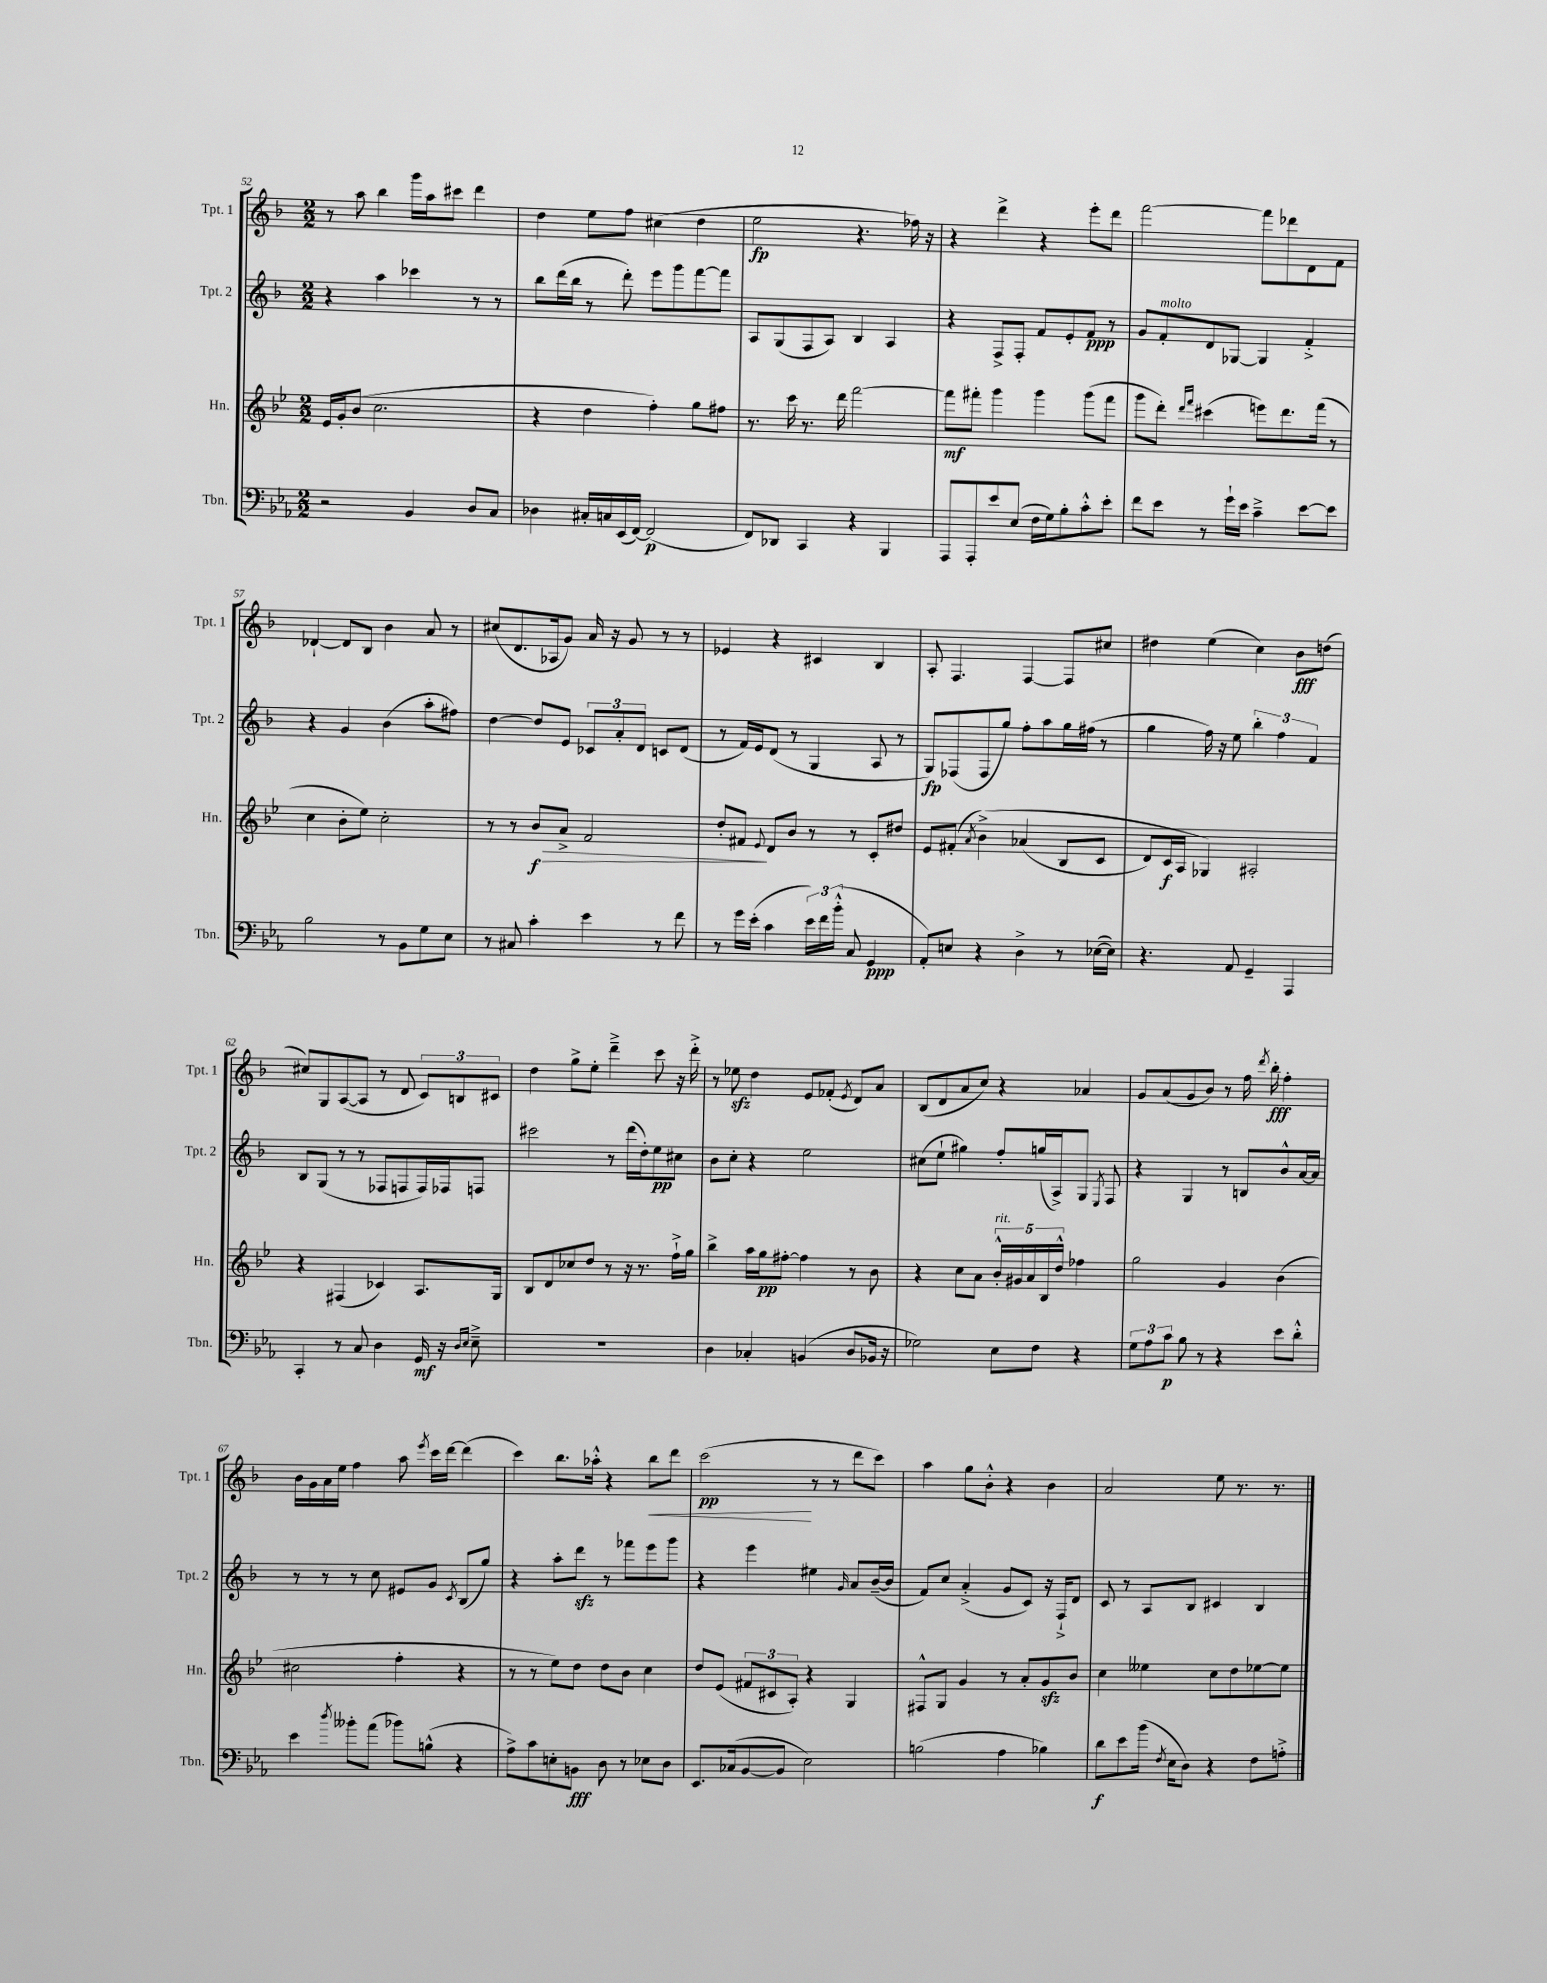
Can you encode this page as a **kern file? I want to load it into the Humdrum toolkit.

**kern	**kern	**kern	**kern
*staff4	*staff3	*staff2	*staff1
*clefF4	*clefG2	*clefG2	*clefG2
*k[b-e-a-]	*k[b-e-]	*k[b-]	*k[b-]
*M2/2	*M2/2	*M2/2	*M2/2
2r	16e-	4r	8r
.	16g'	.	.
.	(8b-	.	8aa
.	2.cc	4aa	4bb-
4BB-	.	4ccc-	16ggg
.	.	.	16aa
.	.	.	8ccc#
8D	.	8r	4ddd
8C	.	8r	.
=	=	=	=
4D-	4r	8bb-	4dd
.	.	(16ddd	.
.	.	16bb-	.
16C#'	4dd	8r	8ee
16C	.	.	.
(16EE-	.	8ddd')	8ff
[16FF)	.	.	.
(2FF]	4ff')	8eee	(4cc#
.	.	8ggg	.
.	8gg	[8fff	4dd
.	8ff#	8fff]	.
=	=	=	=
8FF)	8.r	8A	2ee
8DD-	.	(8G	.
.	16ccc	.	.
4CC	8.r	8F	.
.	.	8A)	.
.	16ddd	.	.
4r	[2fff	4B-	4.r
4BBB-	.	4A	.
.	.	.	16ff-)
.	.	.	16r
=	=	=	=
8AAA-	8fff]	4r	4r
8AAA-'	8fff#'	.	.
8e-	4ggg	8F^	4ddd^
(8E-	.	8F'	.
16F	4ggg	8f	4r
16G)	.	.	.
8B-'	.	8e'	.
8c'^^	(8ggg	8f	8eee'
8e-'	8fff#	8r	8ddd
=	=	=	=
8f	8ggg	8g	[2fff
8e-	8ddd')	8f'	.
.	16qqddd	.	.
.	16qqfff	.	.
8r	(4ccc#	8d	.
16g`	.	[8G-	.
16e-	.	.	.
4c~^	8eee)	4G-]	8fff]
.	8.ddd	.	8ddd-
[8e-	.	4f'^	8d
.	(16fff	.	.
8e-]	8r	.	8f
=	=	=	=
2B-	4cc	4r	[4d-`
.	8b-'	4g	8d-]
.	8ee-)	.	8B-
8r	2cc'	(4b-	4b-
8BB-	.	.	.
8G	.	8aa'	8a
8E-	.	8ff#)	8r
=	=	=	=
8r	8r	[4dd	(8cc#
8C#	8r	.	8.d
4c'	8b-	8dd]	.
.	.	.	16A-
.	8a^	8e	8g)
4e-	2f	12c-	16a
.	.	.	16r
.	.	12a'	.
.	.	.	8g
.	.	12d	.
8r	.	8c	8r
8f	.	(8d	8r
=	=	=	=
8r	8dd'	8r	4e-
16g	8f#	16f)	.
(16e-'	.	16e	.
.	8qqe-	.	.
4c	8d	(8d	4r
.	8b-	8r	.
24e-)	8r	4G	4c#
24f	.	.	.
(24b-'^^	.	.	.
8C	8r	.	.
4GG	8c'	8A	4B-
.	8dd#	8r	.
=	=	=	=
8AA-')	8e-	8G)	8A'
8E	(8f#'	(8F-	4.F
.	8qa	.	.
4r	&(4b-^)	8F-	.
.	.	8gg)	.
4D^	(4a-	8ff'	[4F
.	.	8aa	.
8r	8B-	16gg	8F]
.	.	(16ff#	.
([16E-	8c	8r	8cc#
16E-])	.	.	.
=	=	=	=
4.r	8d)	4gg	4dd#
.	16c	.	.
.	16A	.	.
.	4G-&)	16ff)	(4ee
.	.	16r	.
8AA-	.	8ee	.
4GG~	2A#'	6bb-'	4cc)
.	.	6ff	.
4AAA-	.	.	8b-
.	.	6f	.
.	.	.	(8dd
=	=	=	=
4CC'	4r	8B-	8cc#)
.	.	(8G	8G
8r	(4F#	8r	([8A
8C	.	8r	8A]
4D	4c-)	8F-	8r
.	.	8F	8d
16GG	8.A	16F)	12c)
16r	.	16F-	.
.	.	.	12B
16qqD	.	.	.
16qqE-	.	.	.
8E-~^	.	8F	.
.	.	.	12c#
.	16G	.	.
=	=	=	=
1r	8B-	2ccc#	4dd
.	8d	.	.
.	8cc-	.	8gg^
.	8dd	.	8ee'
.	8r	8r	4ddd~^
.	16r	(16ddd	.
.	8.r	16dd')	.
.	.	8ee	8ccc
.	16ff`^	8cc#	16r
.	16gg	.	16ddd'^
=	=	=	=
4D	4bb-^	8b-	8r
.	.	8cc'	8ee-
4C-'	16aa	4r	4dd
.	16gg	.	.
.	[8ff#'	.	.
(4BB	4ff#]	2ee	8e
.	.	.	(8f-'
.	.	.	8qe
8D	8r	.	8d)
16BB-	8b-	.	8a
16r	.	.	.
=	=	=	=
2G-)	4r	(8cc#	(8B-
.	.	8ee`	8d
.	8cc	4gg#)	8a
.	8a	.	8cc)
8E-	20b-'^^	8ff'	4r
.	20g#	.	.
.	20a	.	.
8F	.	(16gg	.
.	20B-	.	.
.	.	16A^)	.
.	20dd^^	.	.
4r	4ff-	8G	4a-
.	.	8qE	.
.	.	8F	.
=	=	=	=
12G	2gg	4r	8g
12A-	.	.	.
.	.	.	(8a
12c	.	.	.
8B-	.	4G	8g
8r	.	.	8b-)
4r	4g	8r	8r
.	.	8B	16ff
.	.	.	8qddd
.	.	.	16bb-'
8e-	(4b-	8b-^^	4ff'
8d'^^	.	[16a	.
.	.	16a]	.
=	=	=	=
4e-	2cc#	8r	16b-
.	.	.	16g
.	.	8r	16a
.	.	.	16ee
8qdd	.	.	.
8b--'	.	8r	4ff
(8a-	.	8cc	.
8b-)	4ff'	8e#	8aa
.	.	.	8qeee
(8B^^	.	8g	16ccc
.	.	.	[16ddd
.	.	8qc	.
4r	4r	(8B-	(4ddd]
.	.	8gg)	.
=	=	=	=
8A-^)	8r	4r	4ccc)
8c	8r	.	.
8E'	8ee-)	8aa'	8.bb-
8BB	8dd	8ddd	.
.	.	.	16aa-'^^
8D	8dd	8r	4r
8r	8b-	8fff-	.
8E-	4cc	8eee	8bb-
8D	.	8ggg	8ddd
=	=	=	=
8.EE-	8dd	4r	(2ccc
.	(8e-	.	.
(16C-	.	.	.
[8BB-	12f#	4eee	.
.	12c#	.	.
8BB-]	.	.	.
.	12A')	.	.
2E-)	4r	4ee#	8r
.	.	.	8r
.	.	16qqg	.
.	4G	8a	8ddd
.	.	([16b-~	8ccc)
.	.	16b-]	.
=	=	=	=
(2B	8F#^^	8f)	4aa
.	8G	8cc	.
.	4g	(4a'^	8gg
.	.	.	8b-'^^
4A-	8r	8g	4r
.	8a'	8c)	.
4B-)	8g	16r	4b-
.	.	16F`^	.
.	8b-	8d	.
=	=	=	=
8d	4cc	8c	2a
8e-	.	8r	.
(16b-	4ee--	8A	.
8qF	.	.	.
16E-	.	.	.
8D)	.	8B-	.
4r	8cc	4c#	8ee
.	8dd	.	8.r
8F	[8ee-	4B-	.
.	.	.	8.r
8A'^	8ee-]	.	.
==	==	==	==
*-	*-	*-	*-
